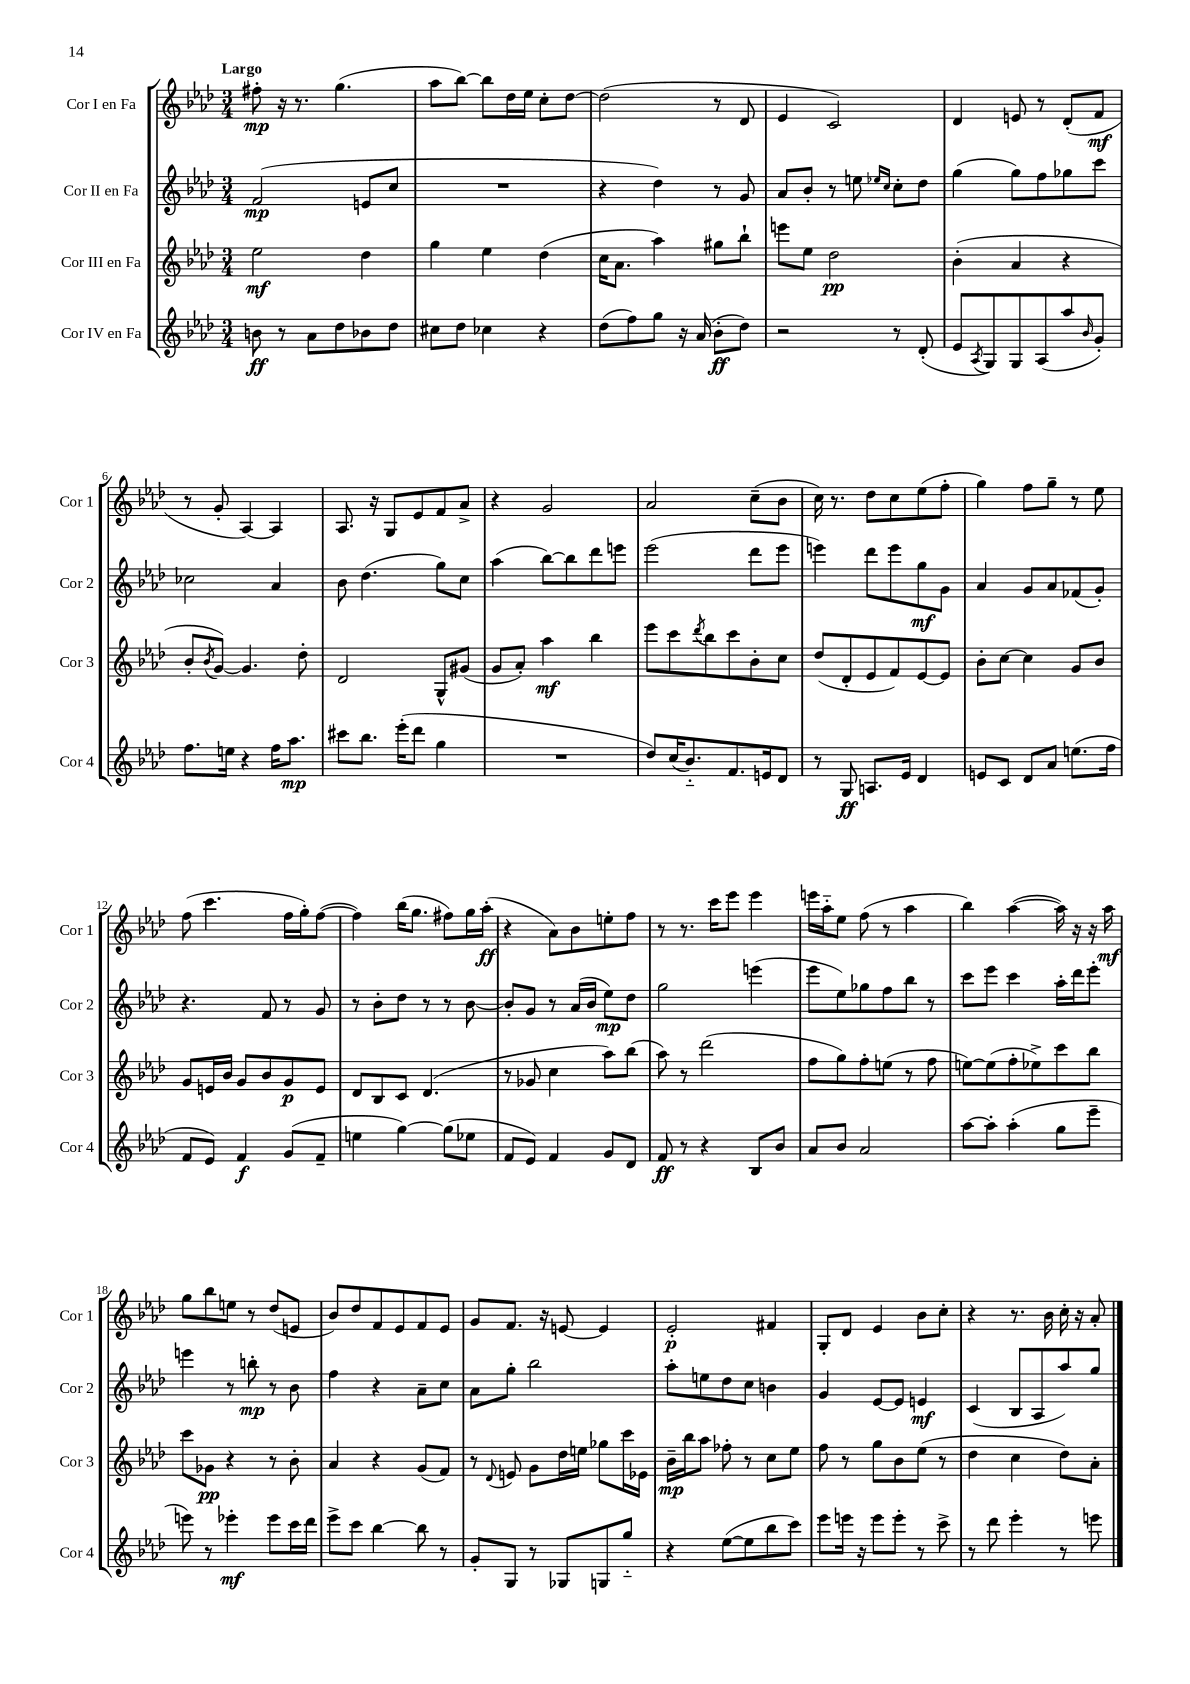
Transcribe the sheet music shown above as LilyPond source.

<<
\new StaffGroup <<
\new Staff = "s0" \with { instrumentName = "Cor I en Fa" shortInstrumentName = "Cor 1" } {
    \clef treble \key aes \major \numericTimeSignature \time 3/4 \tempo "Largo"
    fis''8-.\mp r16 r8. g''4.( |
    aes''8 bes''8~) bes''8 des''16 ees''16 c''8-. des''8~ |
    des''2( r8 des'8 |
    ees'4 c'2) |
    des'4 e'8 r8 des'8-.( f'8\mf |
    r8 g'8-. aes4~) aes4 |
    aes8. r16 g8 ees'8 f'8 aes'8-> |
    r4 g'2 |
    aes'2 c''8--( bes'8 |
    c''16) r8. des''8 c''8 ees''8( f''8-. |
    g''4) f''8 g''8-- r8 ees''8 |
    f''8( c'''4. f''16 g''16-.) f''8~( |
    f''4) bes''16( g''8. fis''8) g''16 aes''16-.\ff( |
    r4 aes'8) bes'8 e''8-. f''8 |
    r8 r8. c'''16 ees'''8 ees'''4 |
    e'''16 aes''16-_ ees''8 f''8( r8 aes''4 |
    bes''4) aes''4~( aes''16) r16 r16 aes''16\mf |
    g''8 bes''8 e''8 r8 des''8( e'8 |
    bes'8) des''8 f'8 ees'8 f'8 ees'8 |
    g'8 f'8. r16 e'8~ e'4 |
    ees'2-.\p fis'4 |
    g8-. des'8 ees'4 bes'8 c''8-. |
    r4 r8. bes'16 c''16-. r16 aes'8-. \bar "|." |
}
\new Staff = "s1" \with { instrumentName = "Cor II en Fa" shortInstrumentName = "Cor 2" } {
    \clef treble \key aes \major \numericTimeSignature \time 3/4
    f'2\mp( e'8 c''8 |
    R2. |
    r4 des''4) r8 g'8 |
    aes'8 bes'8-. r8 e''8 \grace { ees''16 c''16 } c''8-. des''8 |
    g''4( g''8) f''8 ges''8 c'''8 |
    ces''2 aes'4 |
    bes'8 des''4.( g''8) c''8 |
    aes''4( bes''8~) bes''8 des'''8 e'''8 |
    ees'''2( des'''8 ees'''8 |
    e'''4) des'''8 e'''8 g''8\mf g'8 |
    aes'4 g'8 aes'8 fes'8( g'8-.) |
    r4. f'8 r8 g'8 |
    r8 bes'8-. des''8 r8 r8 bes'8~ |
    bes'8-. g'8 r8 aes'16( bes'16 ees''8\mp) des''8 |
    g''2 e'''4( |
    ees'''8 ees''8) ges''8 f''8 bes''8 r8 |
    c'''8 ees'''8 c'''4 aes''16-. des'''16 ees'''8-. |
    e'''4 r8 b''8-.\mp r8 bes'8 |
    f''4 r4 aes'8-- c''8 |
    aes'8 g''8-. bes''2 |
    aes''8-. e''8 des''8 c''8 b'4 |
    g'4 ees'8~ ees'8 e'4\mf |
    c'4( bes8 aes8 aes''8) g''8 \bar "|." |
}
\new Staff = "s2" \with { instrumentName = "Cor III en Fa" shortInstrumentName = "Cor 3" } {
    \clef treble \key aes \major \numericTimeSignature \time 3/4
    ees''2\mf des''4 |
    g''4 ees''4 des''4( |
    c''16 aes'8. aes''4) gis''8 bes''8-! |
    e'''8 ees''8 des''2\pp |
    bes'4-.( aes'4 r4 |
    bes'8-. \acciaccatura { bes'8 } g'8~) g'4. des''8-. |
    des'2 g8-^ gis'8( |
    g'8 aes'8-.) aes''4\mf bes''4 |
    ees'''8 c'''8 \acciaccatura { des'''8 } bes''8 c'''8 bes'8-. c''8 |
    des''8( des'8-. ees'8 f'8) ees'8~ ees'8 |
    bes'8-. c''8~ c''4 g'8 bes'8 |
    g'8 e'16 bes'16 g'8 bes'8 g'8\p e'8 |
    des'8 bes8 c'8 des'4.( |
    r8 ges'8 c''4 aes''8) bes''8( |
    aes''8) r8 des'''2( |
    f''8 g''8) f''8-. e''8( r8 f''8 |
    e''8~) e''8( f''8-. ees''8->) c'''8 bes''8 |
    c'''8 ges'8\pp r4 r8 bes'8-. |
    aes'4 r4 g'8( f'8) |
    r8 \appoggiatura { des'8 } e'8 g'8 des''16 e''16 ges''8 c'''16 ees'16 |
    bes'16--\mp bes''16 aes''8 fes''8-. r8 c''8 ees''8 |
    f''8 r8 g''8 bes'8 ees''8( r8 |
    des''4 c''4 des''8) aes'8-. \bar "|." |
}
\new Staff = "s3" \with { instrumentName = "Cor IV en Fa" shortInstrumentName = "Cor 4" } {
    \clef treble \key aes \major \numericTimeSignature \time 3/4
    b'8\ff r8 aes'8 des''8 bes'8 des''8 |
    cis''8 des''8 ces''4 r4 |
    des''8( f''8) g''8 r16 aes'16( bes'8-.\ff des''8) |
    r2 r8 des'8-.( |
    ees'8 \acciaccatura { aes8 } g8) g8 aes8( aes''8 \grace { bes'16 } g'8-.) |
    f''8. e''16 r4 f''16 aes''8.\mp |
    cis'''8 bes''8. ees'''16-.( des'''8 g''4 |
    R2. |
    des''8) c''16( bes'8.-_) f'8. e'16 des'8 |
    r8 g8\ff a8. ees'16 des'4 |
    e'8 c'8 des'8 aes'8 e''8.( f''16 |
    f'8 ees'8) f'4\f g'8( f'8-- |
    e''4 g''4~) g''8( ees''8 |
    f'8 ees'8) f'4 g'8 des'8 |
    f'8\ff r8 r4 bes8 bes'8 |
    aes'8 bes'8 aes'2 |
    aes''8~ aes''8-. aes''4-.( g''8 ees'''8-- |
    e'''8) r8 ees'''4-.\mf ees'''8 c'''16 des'''16 |
    ees'''8-> c'''8 bes''4~ bes''8 r8 |
    g'8-. g8 r8 ges8 g8 g''8-_ |
    r4 ees''8~( ees''8 bes''8 c'''8) |
    ees'''8 e'''16 r16 e'''8 e'''8-. r8 c'''8-> |
    r8 des'''8 ees'''4-. r8 e'''8 \bar "|." |
}
>>
>>
